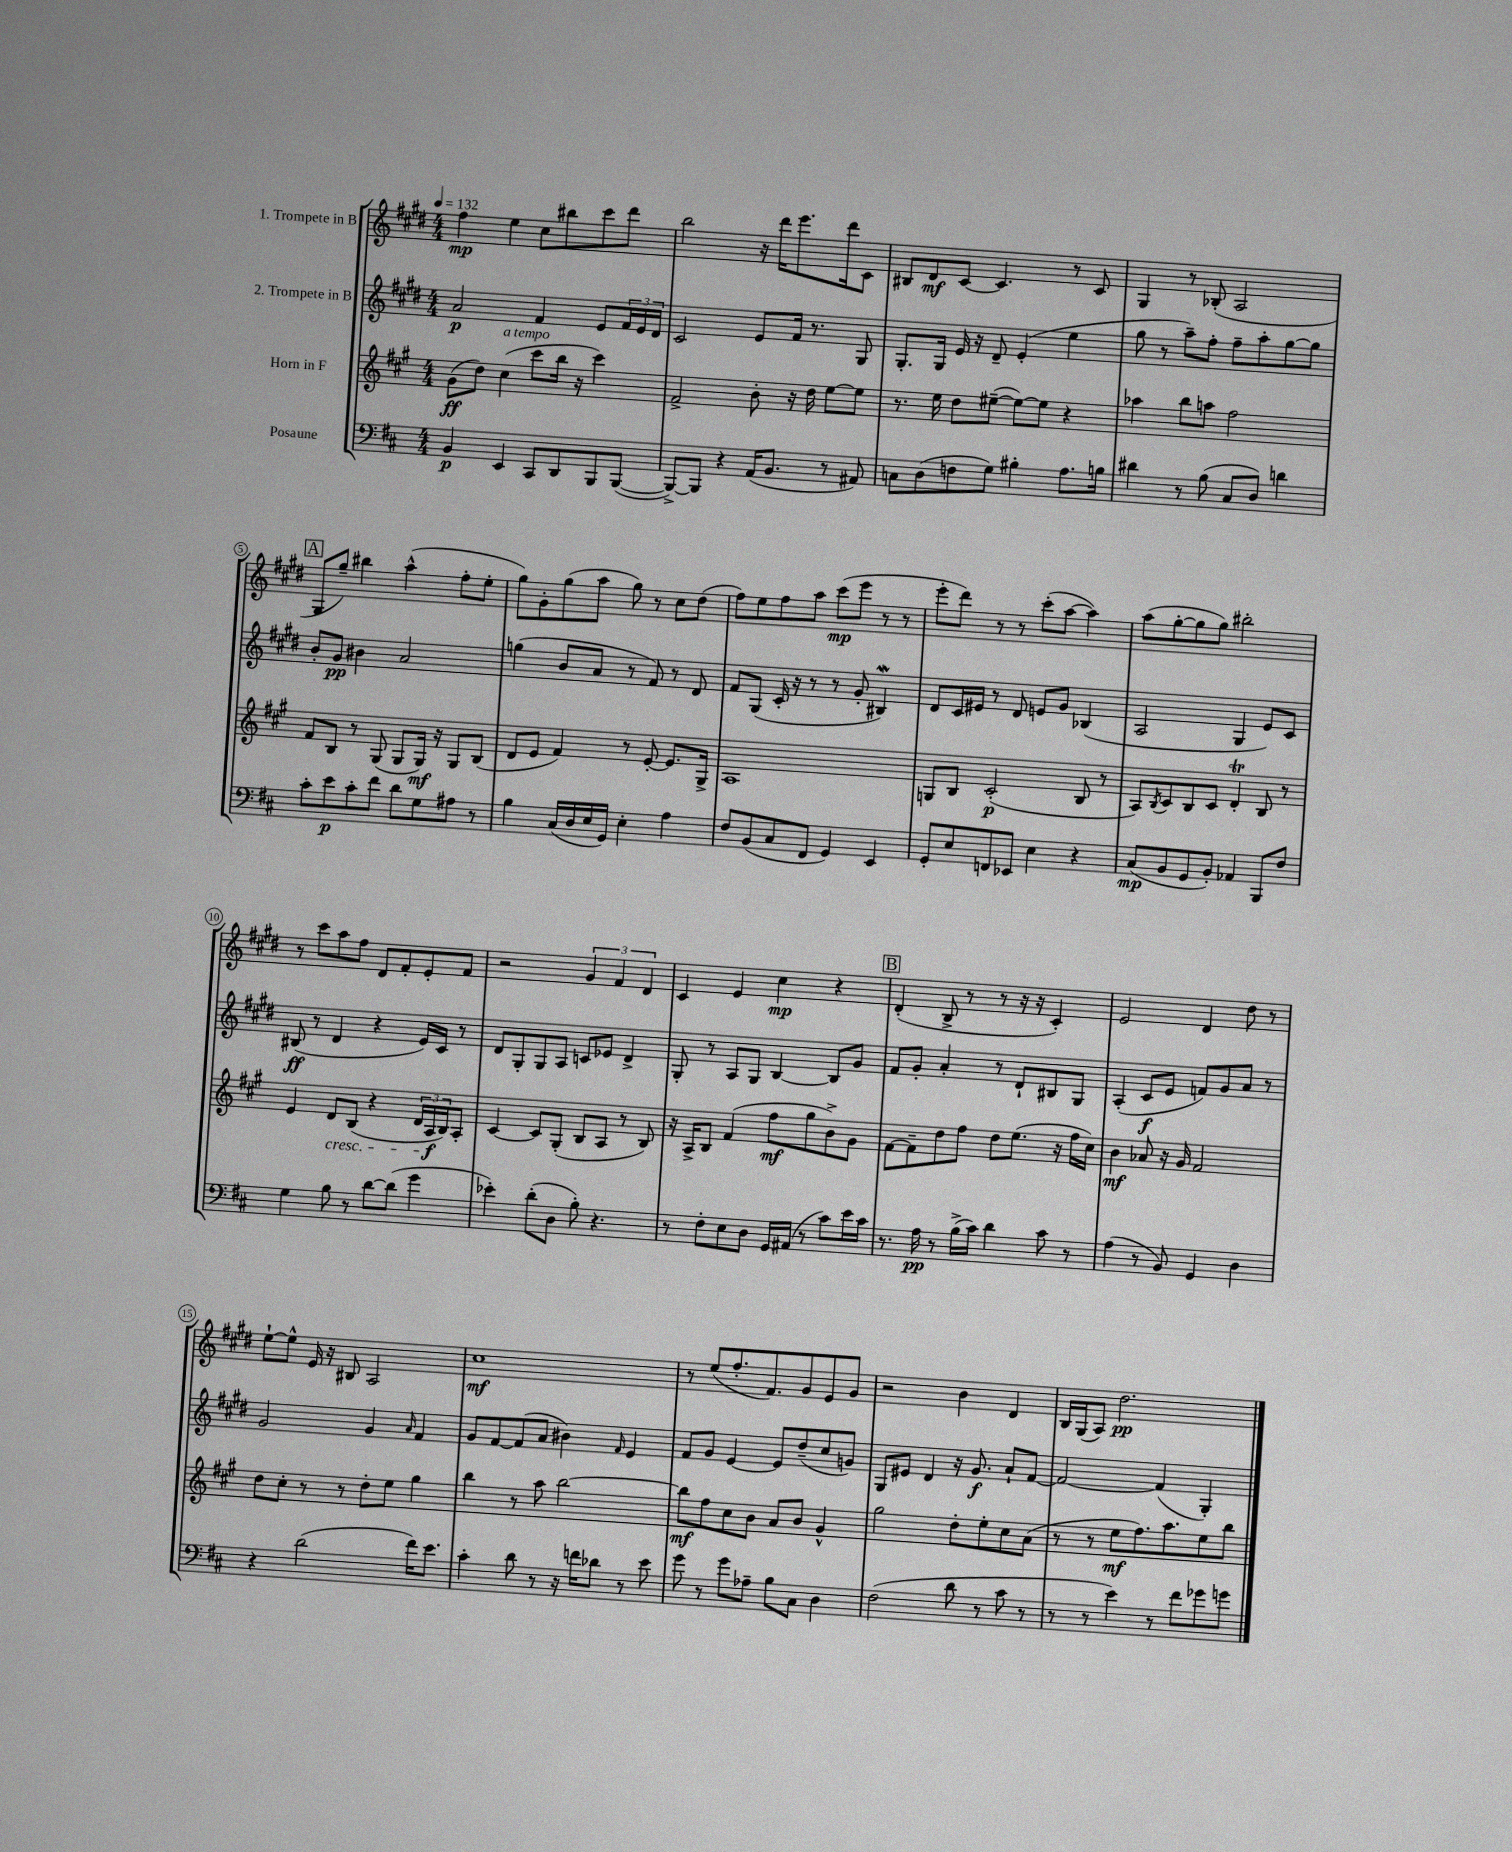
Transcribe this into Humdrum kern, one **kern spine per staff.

**kern	**kern	**kern	**kern
*staff4	*staff3	*staff2	*staff1
*clefF4	*clefG2	*clefG2	*clefG2
*k[f#c#]	*k[f#c#g#]	*k[f#c#g#d#]	*k[f#c#g#d#]
*M4/4	*M4/4	*M4/4	*M4/4
*MM132	*MM132	*MM132	*MM132
4BB	(8g#	2a	4ff#
.	8dd)	.	.
4EE	(4cc#	.	4ee
8CC#	8ccc#	4f#	8cc#
8DD	16bb	.	8bb#
.	16r	.	.
8BBB	4ccc#)	8e	8ccc#
([8BBB	.	24f#	8ddd#
.	.	24e	.
.	.	24d#	.
=	=	=	=
8BBB^_)	2f#^	2c#	2bb
8BBB]	.	.	.
4r	.	.	.
(16AA	8b'	8e	16r
8.BB	.	.	16ddd#
.	16r	16f#	8.eee
.	16dd	8.r	.
8r	[8ee	.	.
.	.	.	16ddd#
8AA#)	8ee]	8G#	8c#
=	=	=	=
8C	8.r	8.G#'	8B#
(8D	.	.	8d#
.	16ee	16G#	.
8F	8dd	16e	[8c#
.	.	16r	.
8G)	([8ee#~	8d#~	4.c#]
4B#'	8ee#_)	(4e'	.
.	8ee#]	.	.
8.A	4r	4ee	8r
.	.	.	8c#
16B	.	.	.
=	=	=	=
4d#	4aa-	8gg#	4G#
.	.	8r	.
8r	8bb	8aa~)	8r
(8B	8aa	8ff#'	(8B-'
8C#	2ff#	8ff#~	2A
8D)	.	8aa'	.
4d	.	[8gg#	.
.	.	8gg#]	.
=	=	=	=
8c#'	8f#	8b'	8G#
8e	8B	8g#	8gg#~)
8c#'	8r	4b#	4bb#
8f#	(8G#	.	.
8d	8G#	2a	(4aa^^
8G	16G#)	.	.
.	16r	.	.
8A#	8G#	.	8ff#'
8r	(8B	.	8ee'
=	=	=	=
4B	8d	(4gg	8gg#)
.	8e	.	8g#'
(16C#	4f#)	8b	(8gg#
16D	.	.	.
16E	.	8a	8aa
16GG)	.	.	.
4E'	8r	8r	8gg#)
.	[8e'	8f#)	8r
4A	8.e]	8r	8cc#
.	.	8d#	(8dd#
.	16G#^	.	.
=	=	=	=
8F#	1A	8f#	8ff#)
(8BB	.	(8G#	8ee
8C#	.	16c#'	8ff#
.	.	16r	.
8FF#	.	8r	8aa
4GG)	.	8r	(8ccc#
.	.	8g#'	8eee
4EE	.	4B#)	8r
.	.	.	8r
=	=	=	=
8GG'	8G	8d#	8eee'
8E	8B	16c#	8ddd#)
.	.	16e#	.
8FF	(2c#'	8r	8r
8EE-	.	8d#	8r
4E	.	8e	(8ccc#'
.	.	8g#	[8aa
4r	8B	(4B-	4aa])
.	8r	.	.
=	=	=	=
(8C#	8A)	2A	(8aa
.	8qB	.	.
8BB	8c#	.	[8gg#'
8GG	8B	.	8gg#]
8BB')	8c#	.	8gg#)
4AA-	4d'	4G#	2bb#'
8BBB	8B	8e)	.
8F#	8r	8c#	.
=	=	=	=
4G	4e	(8B#	8r
.	.	8r	8ccc#
8B	8d	4d#	8aa
8r	(8B	.	8ff#
[8d	4r	4r	8d#
(8d]	.	.	8f#'
4g	24d	16e)	8e'
.	24A	.	.
.	.	16c#	.
.	24B)	.	.
.	8A'	8r	8f#
=	=	=	=
4e-')	[4c#	8d#	2r
.	.	8G#'	.
(8d'	8c#]	8G#	.
8D	(8G#'	8A	.
8B')	8B	8c	6g#
4.r	8A	8e-	.
.	.	.	6f#
.	8r	4d#^	.
.	.	.	6d#
.	8B)	.	.
=	=	=	=
8r	16r	8G#'	4c#
.	16A^	.	.
8F#'	8B	8r	.
8E	(4f#	8A	4e
8D	.	8G#	.
16GG	8ff#	[4B	4cc#
(16AA#	.	.	.
8r	8gg#	.	.
8c#)	8b^)	8B]	4r
16e	8g#	8g#	.
16c#	.	.	.
=	=	=	=
8.r	[8f#	8f#	(4d#'
.	8f#~]	8g#'	.
16A	.	.	.
8r	8dd	4a'	8B^
(16B^	8ff#	.	8r
16c#)	.	.	.
4d	8dd	8r	8r
.	(8.ee	8d#`	16r
.	.	.	16r
8c#	.	8B#	4c#')
.	16r	.	.
8r	16ff#	8G#	.
.	16cc#)	.	.
=	=	=	=
(4A	4b	(4A'	2e
8r	8a-	8c#	.
8BB)	16r	8e	.
.	16g#	.	.
4GG	2f#	8f)	4d#
.	.	8g#	.
4D	.	8a	8dd#
.	.	8r	8r
=	=	=	=
4r	8dd	2g#	[8ee`
.	8cc#'	.	8ee^^]
(2d	8r	.	16e
.	.	.	16r
.	8r	.	8B#
.	8dd'	4g#	2A
.	8ee	.	.
.	.	16qqa	.
16f#)	4gg#	4f#	.
8.e	.	.	.
=	=	=	=
4c#'	4bb	8g#	1cc#
.	.	[8f#	.
8d	8r	(8f#]	.
8r	8aa	8a	.
16r	[2bb	4b#)	.
16f	.	.	.
8d-	.	.	.
.	.	16qqf#	.
8r	.	4e	.
8e	.	.	.
=	=	=	=
8g	8bb]	8f#	8r
8r	8ff#	8g#	(8ee
8g	8cc#	[4e	8.ff#'
8A-~	8b	.	.
.	.	.	8.f#)
8B	8a	8e]	.
8C#	8b	(8dd#~	8g#
4D	4g#^^	8cc#	8e
.	.	8g)	8g#
=	=	=	=
(2F#	2gg#	8G#	2r
.	.	8e#	.
.	.	4d#	.
8d	8dd'	16r	4b
.	.	8.g#	.
8r	8ee'	.	.
8c#	8cc#	8a`	4d#
8r	(8a	[8f#	.
=	=	=	=
8r	8r	2f#_	16B
.	.	.	(16G#
8r	8r	.	8A)
4e)	8ee	.	2.dd#
.	8.ff#)	.	.
8r	.	(4f#]	.
.	8.aa	.	.
8f#	.	.	.
8g-	8ee	4G#')	.
8g	8bb	.	.
==	==	==	==
*-	*-	*-	*-
